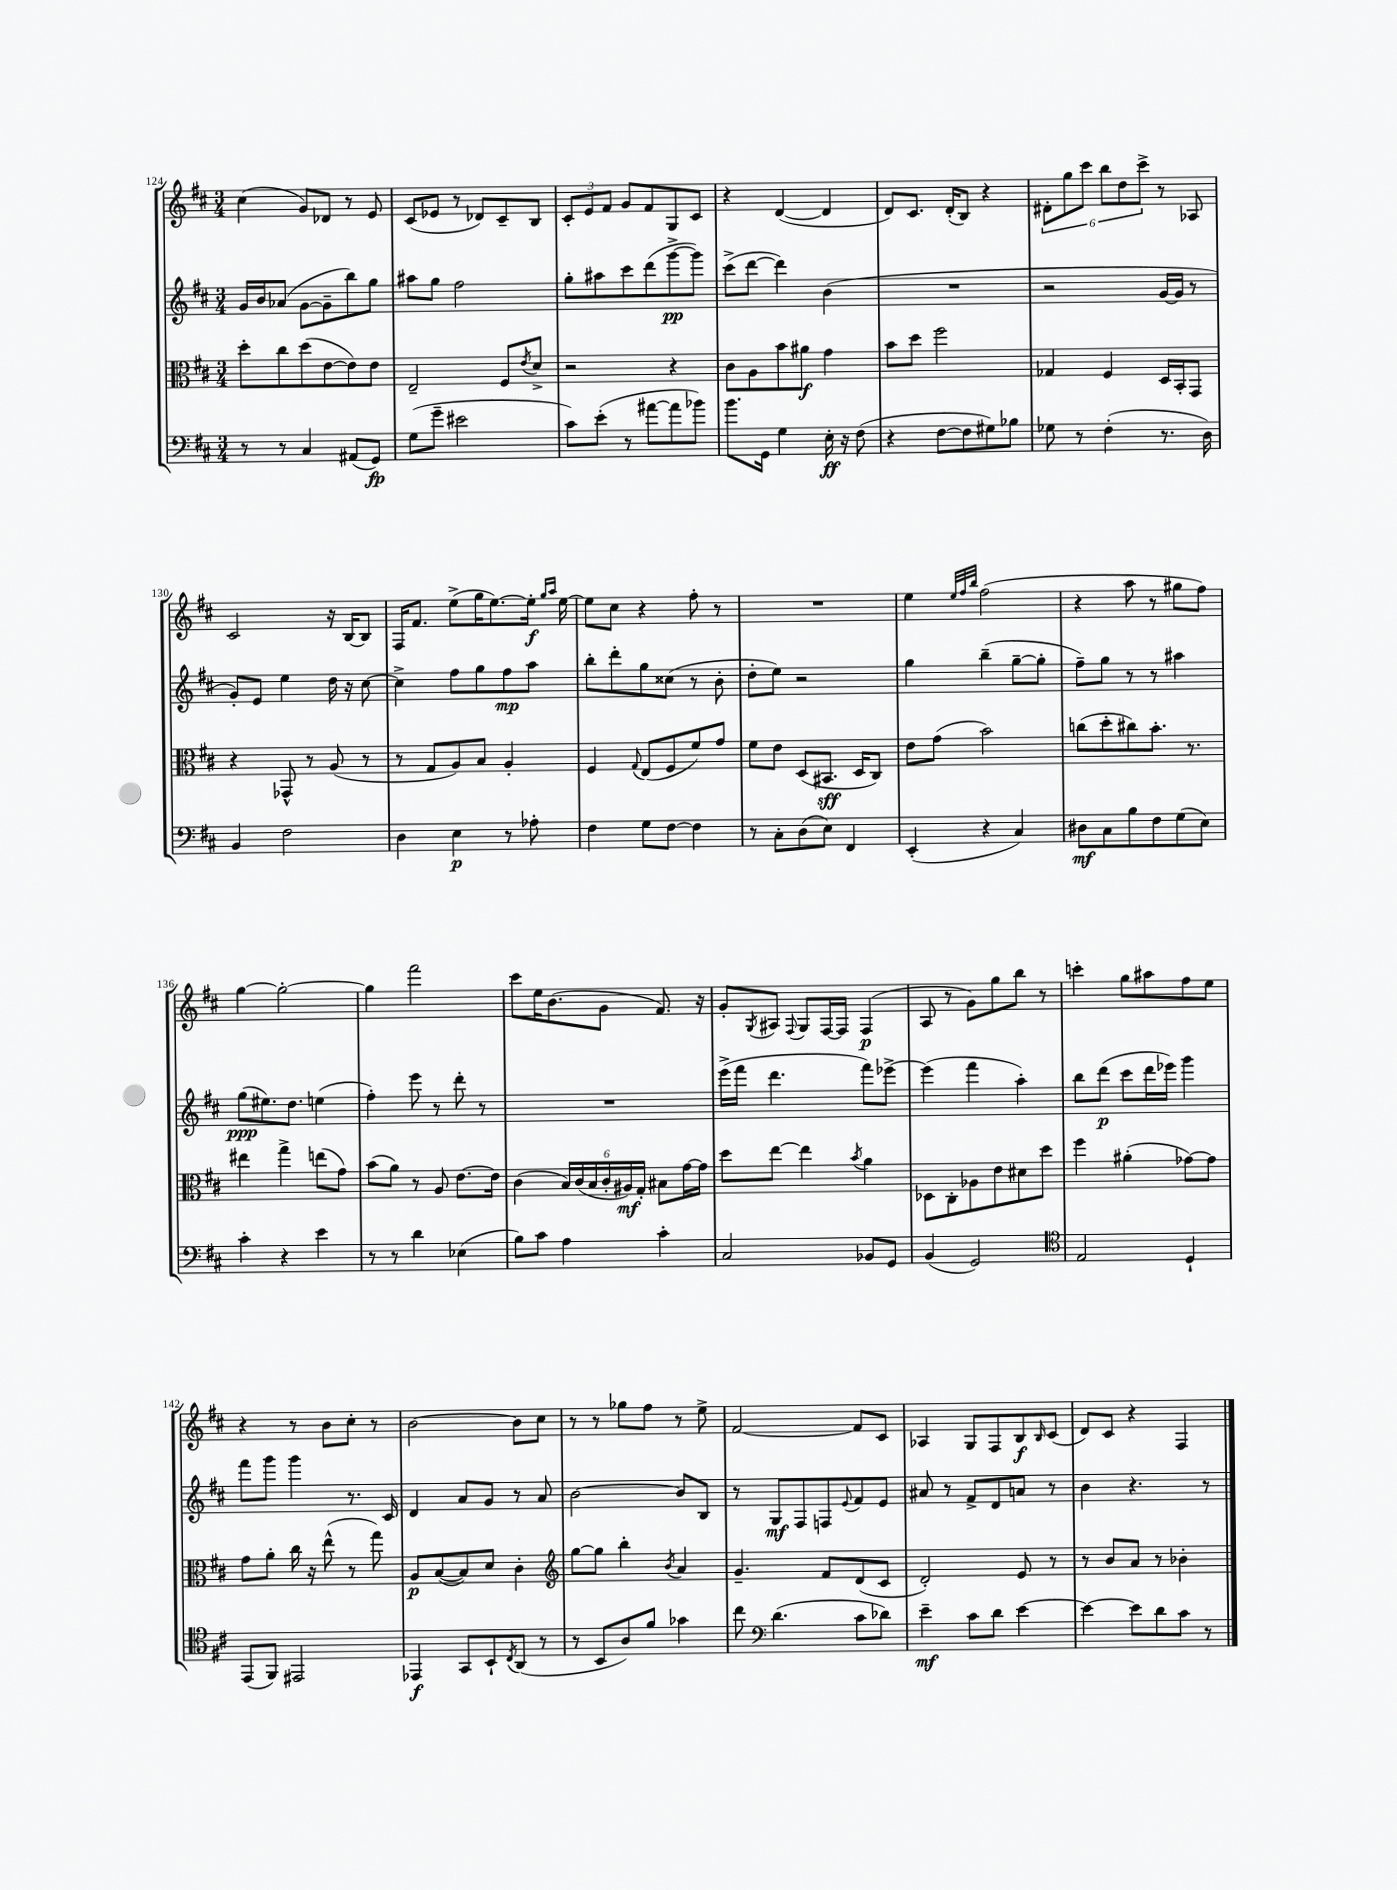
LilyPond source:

<<
\new StaffGroup <<
\new Staff = "s0" {
    \clef treble \key d \major \numericTimeSignature \time 3/4
    cis''4( g'8) des'8 r8 e'8 |
    cis'8( ees'8 r8 des'8) cis'8-- b8 |
    \tuplet 3/2 { cis'8-. e'8 fis'8 } g'8 fis'8 g8 cis'8 |
    r4 d'4~( d'4 |
    d'8) cis'8. d'16-.( b8) r4 |
    \tuplet 6/4 { dis'8-. g''8 cis'''8 b''8 d''8 cis'''8-> } r8 aes8 |
    cis'2 r16 b16~ b8 |
    fis16 fis'8. e''8->( g''16 e''8.~) e''16-.\f \grace { g''16 a''16 } e''16~ |
    e''8 cis''8 r4 fis''8-. r8 |
    R2. |
    e''4 \grace { e''32 fis''32 b''32 } fis''2( |
    r4 a''8 r8 gis''8 fis''8) |
    g''4~ g''2~-. |
    g''4 fis'''2 |
    cis'''8 e''16 b'8.( g'8 fis'8.) r16 |
    g'8-. \acciaccatura { g8 } ais8 \appoggiatura { fis8 } g8 fis16~ fis16 fis4\p( |
    a8 r8 g'8) g''8 b''8 r8 |
    c'''4-. g''8 ais''8 fis''8 e''8 |
    r4 r8 b'8 cis''8-. r8 |
    b'2~ b'8 cis''8 |
    r8 r8 ges''8 fis''8 r8 e''8-> |
    fis'2~ fis'8 cis'8 |
    aes4 g8 fis8 b8\f \grace { b16 } cis'8( |
    d'8) cis'8 r4 fis4 \bar "|." |
}
\new Staff = "s1" {
    \clef treble \key d \major \numericTimeSignature \time 3/4
    g'16 b'16 aes'8( g'8~ g'8-- b''8) g''8 |
    ais''8 g''8 fis''2 |
    g''8-. ais''8 cis'''8 d'''8( g'''8~->\pp g'''8) |
    cis'''8->( d'''8~ d'''4) b'4( |
    R2. |
    r2 g'16~ g'16 r8 |
    g'8-.) e'8 e''4 d''16 r16 cis''8~ |
    cis''4-> fis''8 g''8 fis''8\mp a''8 |
    b''8-. d'''8-. g''8 cisis''8( r8 b'8-. |
    d''8-. e''8) r2 |
    g''4 b''4--( g''8~-- g''8-. |
    fis''8--) g''8 r8 r8 ais''4 |
    g''8\ppp( eis''8.) d''8. e''4( |
    fis''4-.) e'''8 r8 d'''8-. r8 |
    R2. |
    e'''16->( fis'''16 d'''4. fis'''8) ees'''8~-> |
    ees'''4( fis'''4 a''4-.) |
    b''8 d'''8\p( cis'''8 d'''16 ees'''16) g'''4 |
    fis'''8 g'''8 g'''4 r8. cis'16 |
    d'4 a'8 g'8 r8 a'8 |
    b'2~ b'8 b8 |
    r8 g8\mf fis8 f8 \appoggiatura { e'8 } fis'8 e'8 |
    ais'8 r8 fis'8-> d'8 a'8 r8 |
    b'4 r4. r8 \bar "|." |
}
\new Staff = "s2" {
    \clef alto \key d \major \numericTimeSignature \time 3/4
    d''8-. cis''8 d''8( e'8~ e'8) e'8 |
    e2-- fis8 \acciaccatura { e'8 } d'8-> |
    r2 r4 |
    cis'8 a8 b'8 ais'8\f g'4 |
    b'8 d''8 fis''2 |
    ges4 fis4 d16 b,16-. g,8 |
    r4 ges,8-^ r8 a8( r8 |
    r8 g8 a8) b8 a4-. |
    fis4 \appoggiatura { g8 } e8( fis8 fis'8) g'8 |
    fis'8 e'8 d8( bis,8.\sff d16 cis8) |
    e'8 g'8( b'2) |
    c''8( d''8-. cis''8) b'8.-. r8. |
    eis''4 g''4-> e''8( g'8) |
    b'8( a'8) r8 a8 e'8.~ e'16 |
    cis'4( \tuplet 6/4 { b16) cis'16( b16 cis'16-. ais16\mf) g16-. } bis8 g'16~ g'16 |
    d''8 e''8~ e''4 \acciaccatura { b'8 } a'4 |
    des8 cis8-. aes8 e'8 dis'8 d''8 |
    fis''4 ais'4-.( ges'8~) ges'8 |
    g'8 a'8-. cis''16 r16 e''8-^( r8 g''8) |
    a8\p b8~( b8) d'8 cis'4-. |
    \clef treble g''8~ g''8 b''4-. \acciaccatura { b'8 } a'4 |
    g'4.-- fis'8 d'8( cis'8 |
    d'2-.) e'8 r8 |
    r8 b'8 a'8 r8 bes'4-. \bar "|." |
}
\new Staff = "s3" {
    \clef bass \key d \major \numericTimeSignature \time 3/4
    r8 r8 cis4 ais,8( g,8\fp) |
    g8( g'8-- eis'2 |
    cis'8) e'8-.( r8 ais'8~ ais'8 bes'8) |
    b'8. g,16 g4 e16-.\ff r16 fis8( |
    r4 fis8~ fis8 gis8) bes8 |
    ges8 r8 fis4-.( r8. d16) |
    b,4 fis2 |
    d4 e4\p r8 aes8-. |
    fis4 g8 fis8~ fis4 |
    r8 cis8-. d8( e8) fis,4 |
    e,4-.( r4 cis4) |
    dis8\mf cis8 b8 fis8 g8( e8) |
    cis'4-. r4 e'4 |
    r8 r8 d'4 ees4( |
    b8) cis'8 a4 cis'4-. |
    cis2 bes,8 g,8 |
    b,4( g,2) |
    \clef tenor e2 d4-! |
    e,8( fis,8) eis,2 |
    ees,4\f g,8 b,8-! \acciaccatura { cis8 } a,8( r8 |
    r8 b,8 a8) fis'8 ges'4 |
    cis''8 \clef bass d'4.( cis'8 des'8) |
    e'4--\mf cis'8 d'8 e'4~ |
    e'4~ e'8 d'8 cis'8 r8 \bar "|." |
}
>>
>>
\layout { \context { \Score currentBarNumber = #124 } }
